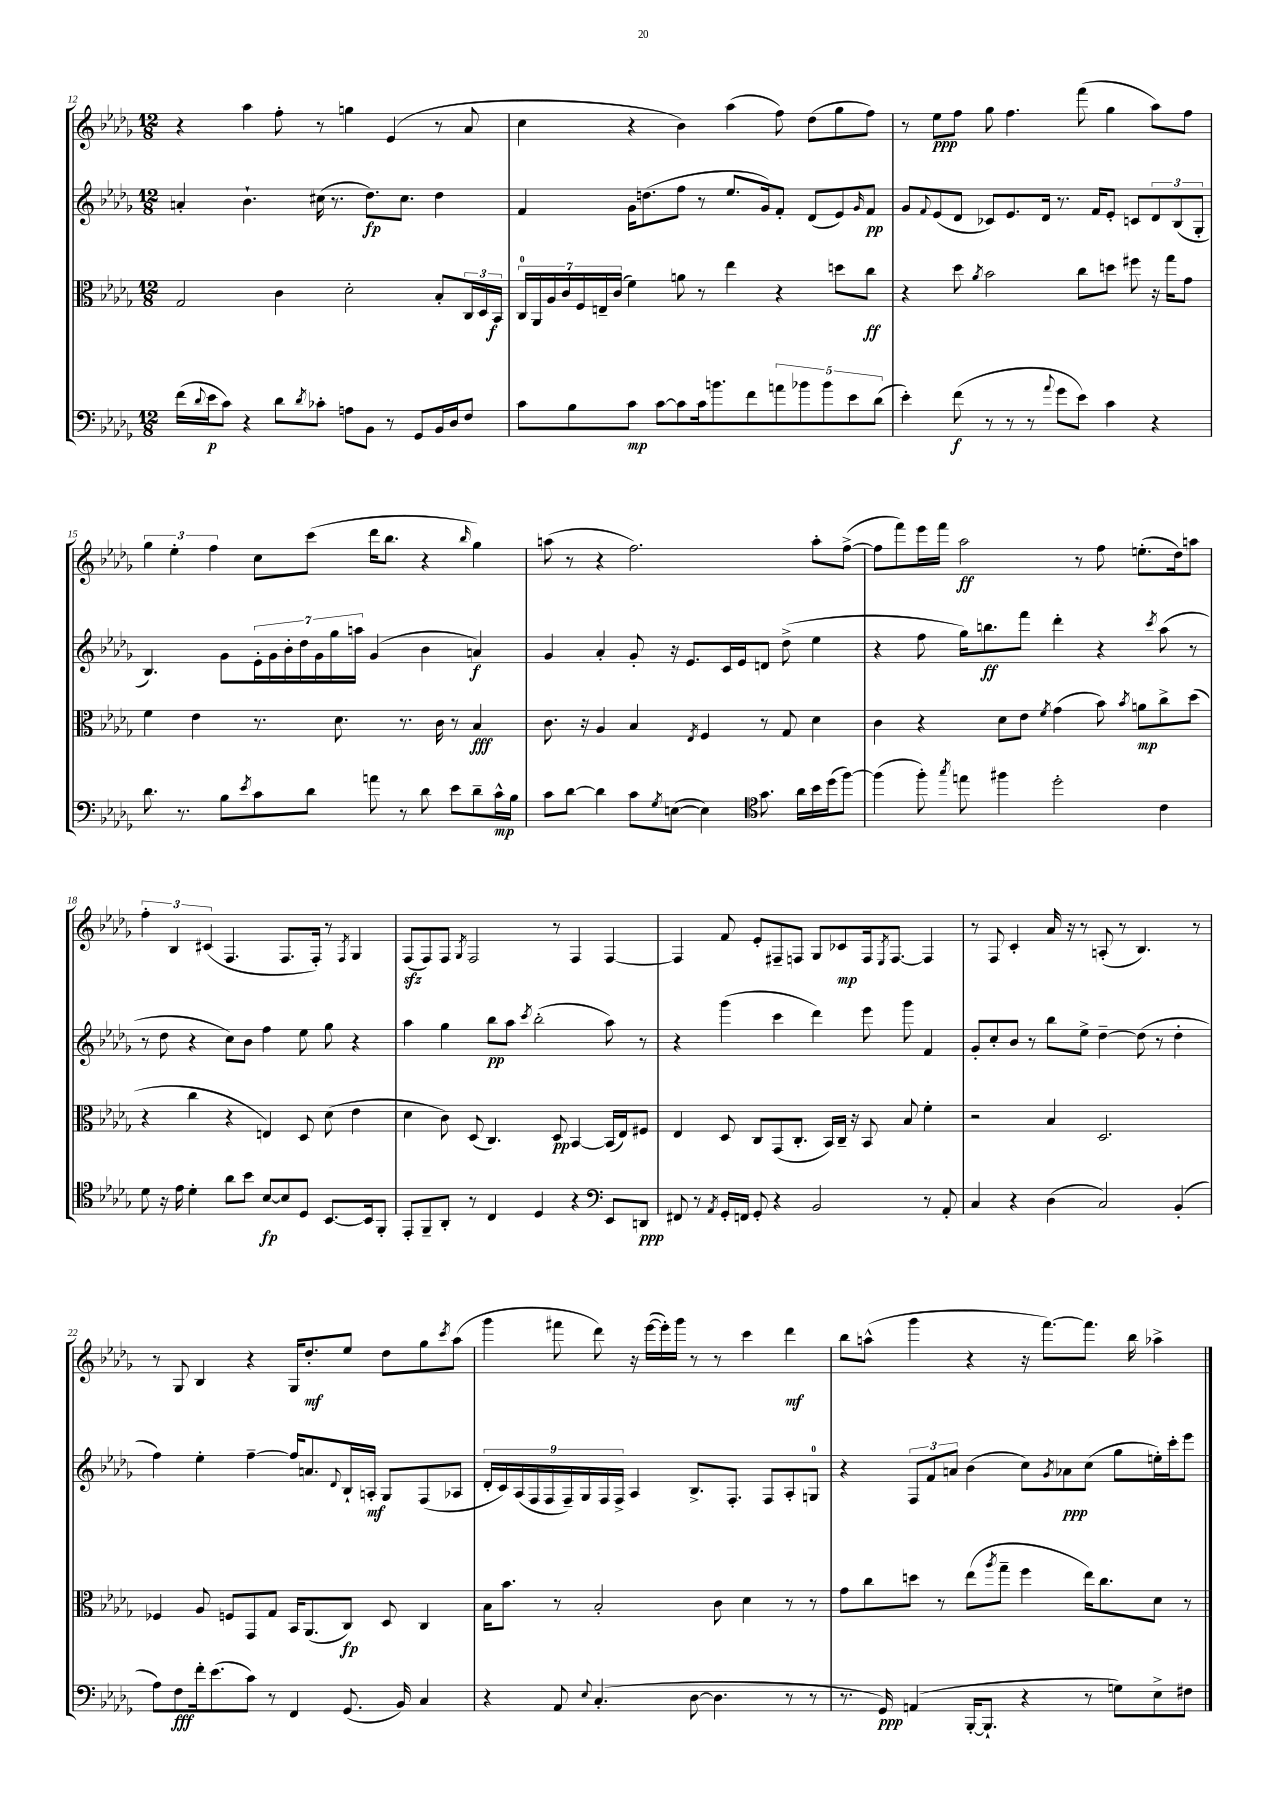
<<
\new StaffGroup <<
\new Staff = "s0" {
    \clef treble \key des \major \numericTimeSignature \time 12/8
    r4 aes''4 f''8-. r8 g''4 ees'4( r8 aes'8 |
    c''4 r4 bes'4) aes''4( f''8) des''8( ges''8 f''8) |
    r8 ees''8\ppp f''8 ges''8 f''4. f'''8( ges''4 aes''8) f''8 |
    \tuplet 3/2 { ges''4 ees''4-. f''4 } c''8 c'''8( des'''16 bes''8. r4 \grace { bes''16 } ges''4) |
    a''8( r8 r4 f''2.) a''8-. f''8~->( |
    f''8 f'''8) ees'''16 f'''16 aes''2\ff r8 f''8 e''8.-.( des''16) a''8 |
    \tuplet 3/2 { f''4-. bes4 cis'4( } f4. f8. f16-.) r8 \acciaccatura { f8 } ges4 |
    f8\sfz( f8) f8 \acciaccatura { ges8 } f2 r8 f4 f4~ |
    f4 f'8 ees'8-. fis8-- f8 ges8 ces'8\mp f16 \acciaccatura { ees8 } f8.~ f4 |
    r8 f8 c'4-. aes'16 r16 r8 a8-.( r8 bes4.) r8 |
    r8 ges8 bes4 r4 ges16 des''8.-.\mf ees''8 des''8 ges''8 \acciaccatura { c'''8 } aes''8( |
    ges'''4 fis'''8 des'''8) r16 ees'''16~( ees'''16-.) ges'''16 r8 r8 c'''4 des'''4\mf |
    bes''8 a''8-^( ges'''4 r4 r16 f'''8.~) f'''8. bes''16 aes''4-> \bar "|." |
}
\new Staff = "s1" {
    \clef treble \key des \major \numericTimeSignature \time 12/8
    a'4-. bes'4.-! cis''16( r8. des''8.\fp) cis''8. des''4 |
    f'4 ges'16 d''8.( f''8 r8 ees''8. ges'16) f'8-. des'8( ees'8) \grace { ges'16 } f'8\pp |
    ges'8 \appoggiatura { f'8 } ees'8( des'8 ces'8) ees'8. des'16 r8. f'16 ees'8-. c'8 \tuplet 3/2 { des'8 bes8( ges8-. } |
    bes4.) ges'8 \tuplet 7/4 { ees'16-. ges'16 bes'16-. des''16 ges'16 ges''16 a''16 } ges'4( bes'4 a'4\f) |
    ges'4 aes'4-. ges'8-. r16 ees'8. c'16 ees'16 d'8 des''8->( ees''4 |
    r4 f''8 ges''16) b''8.\ff f'''8 des'''4-. r4 \acciaccatura { c'''8 } aes''8( r8 |
    r8 des''8 r4 c''8) bes'8 f''4 ees''8 ges''8 r4 |
    aes''4 ges''4 bes''8\pp aes''8 \acciaccatura { c'''8 } bes''2-.( aes''8) r8 |
    r4 ges'''4( c'''4 des'''4) ees'''8 ges'''8 f'4 |
    ges'8-. c''8-. bes'8 r8 bes''8 ees''8-> des''4~-- des''8( r8 des''4-. |
    f''4) ees''4-. f''4~-- f''16 a'8. \appoggiatura { des'8 } bes16-! a16-.\mf ges8 f8( aes8 |
    \tuplet 9/8 { des'16-. c'16) aes16( f16 f16 f16--) ges16 f16 f16-> } aes4 bes8.-> f8.-. f8 aes8-. g8-0 |
    r4 \tuplet 3/2 { f8 f'8 a'8 } bes'4( c''8) \acciaccatura { ges'8 } aes'8\ppp c''8( ges''8 e''16-.) c'''16-. ees'''8 \bar "|." |
}
\new Staff = "s2" {
    \clef alto \key des \major \numericTimeSignature \time 12/8
    ges2 c'4 des'2-. bes8-. \tuplet 3/2 { c16 des16 bes,16\f } |
    \tuplet 7/4 { c16-0 aes,16 aes16 c'16 f16 e16-- c'16( } f'4) a'8 r8 ees''4 r4 d''8 c''8\ff |
    r4 des''8 \acciaccatura { aes'8 } bes'2 c''8 d''8 fis''8 r16 ges''16 ges'8 |
    f'4 ees'4 r8. des'8. r8. c'16 r8 bes4\fff |
    c'8. r16 aes4 bes4 \acciaccatura { ees8 } f4 r8 ges8 des'4 |
    c'4 r4 des'8 ees'8 \acciaccatura { f'8 } ges'4( bes'8) \acciaccatura { bes'8 } a'8\mp c''8-> des''8( |
    r4 c''4 r4 e4) des8 des'8( ees'4 |
    des'4 c'8) des8( c4.) des8\pp bes,4~ bes,16( ees16) fis8 |
    ees4 des8 c8 ges,8( c8.-. bes,16) c16-- r16 bes,8 bes8 f'4-. |
    r2 bes4 des2. |
    fes4 aes8 f8 ges,8 ges8 bes,16 aes,8.( c8\fp) des8 c4 |
    bes16 bes'8. r8 bes2-. c'8 des'4 r8 r8 |
    ges'8 c''8 d''8 r8 ees''8( \acciaccatura { aes''8 } ges''8-- f''4 ees''16) c''8. des'8 r8 \bar "|." |
}
\new Staff = "s3" {
    \clef bass \key des \major \numericTimeSignature \time 12/8
    f'16( \appoggiatura { des'8 } ees'16\p c'8) r4 des'8 \acciaccatura { des'8 } ces'8-. a8 bes,8 r8 ges,8 bes,16 des16 f8 |
    c'8 bes8 c'8\mp c'8~ c'8 c'16 b'8. f'8 \tuplet 5/4 { a'8 bes'8 bes'8 ees'8 des'8( } |
    ees'4-.) f'8\f( r8 r8 r8 \appoggiatura { aes'8 } ges'8 ees'8) c'4 r4 |
    des'8. r8. bes8 \acciaccatura { ees'8 } c'8 des'8 a'8 r8 des'8 ees'8 des'8-- c'16-^\mp bes16 |
    c'8 des'8~ des'4 c'8 \acciaccatura { ges8 } e8~( e4) \clef tenor ges'8. aes'16 bes'16 des''16( f''8~) |
    f''4( f''8-.) \acciaccatura { ges''8 } e''8 fis''4 des''2-. c'4 |
    des'8 r16 ees'16 des'4-. aes'8 bes'8 bes8~\fp bes8 des8 bes,8.~ bes,16 f,8-. |
    ees,8-. f,8-- aes,8-. r8 c4 des4 r4 \clef bass ees,8 d,8\ppp |
    fis,8 r8 \acciaccatura { aes,8 } ges,16-. f,16 ges,8-. r4 bes,2 r8 aes,8-. |
    c4 r4 des4( c2) bes,4-.( |
    aes8) f8\fff f'16-. ees'8.( c'8) r8 f,4 ges,8.( bes,16) c4 |
    r4 aes,8 \appoggiatura { ees8 } c4.-.( des8~ des4. r8 r8 |
    r8. ges,16\ppp) a,4( bes,,16~-. bes,,8.-! r4 r8 g8) ees8-> fis8 \bar "|." |
}
>>
>>
\layout { \context { \Score currentBarNumber = #12 } }
